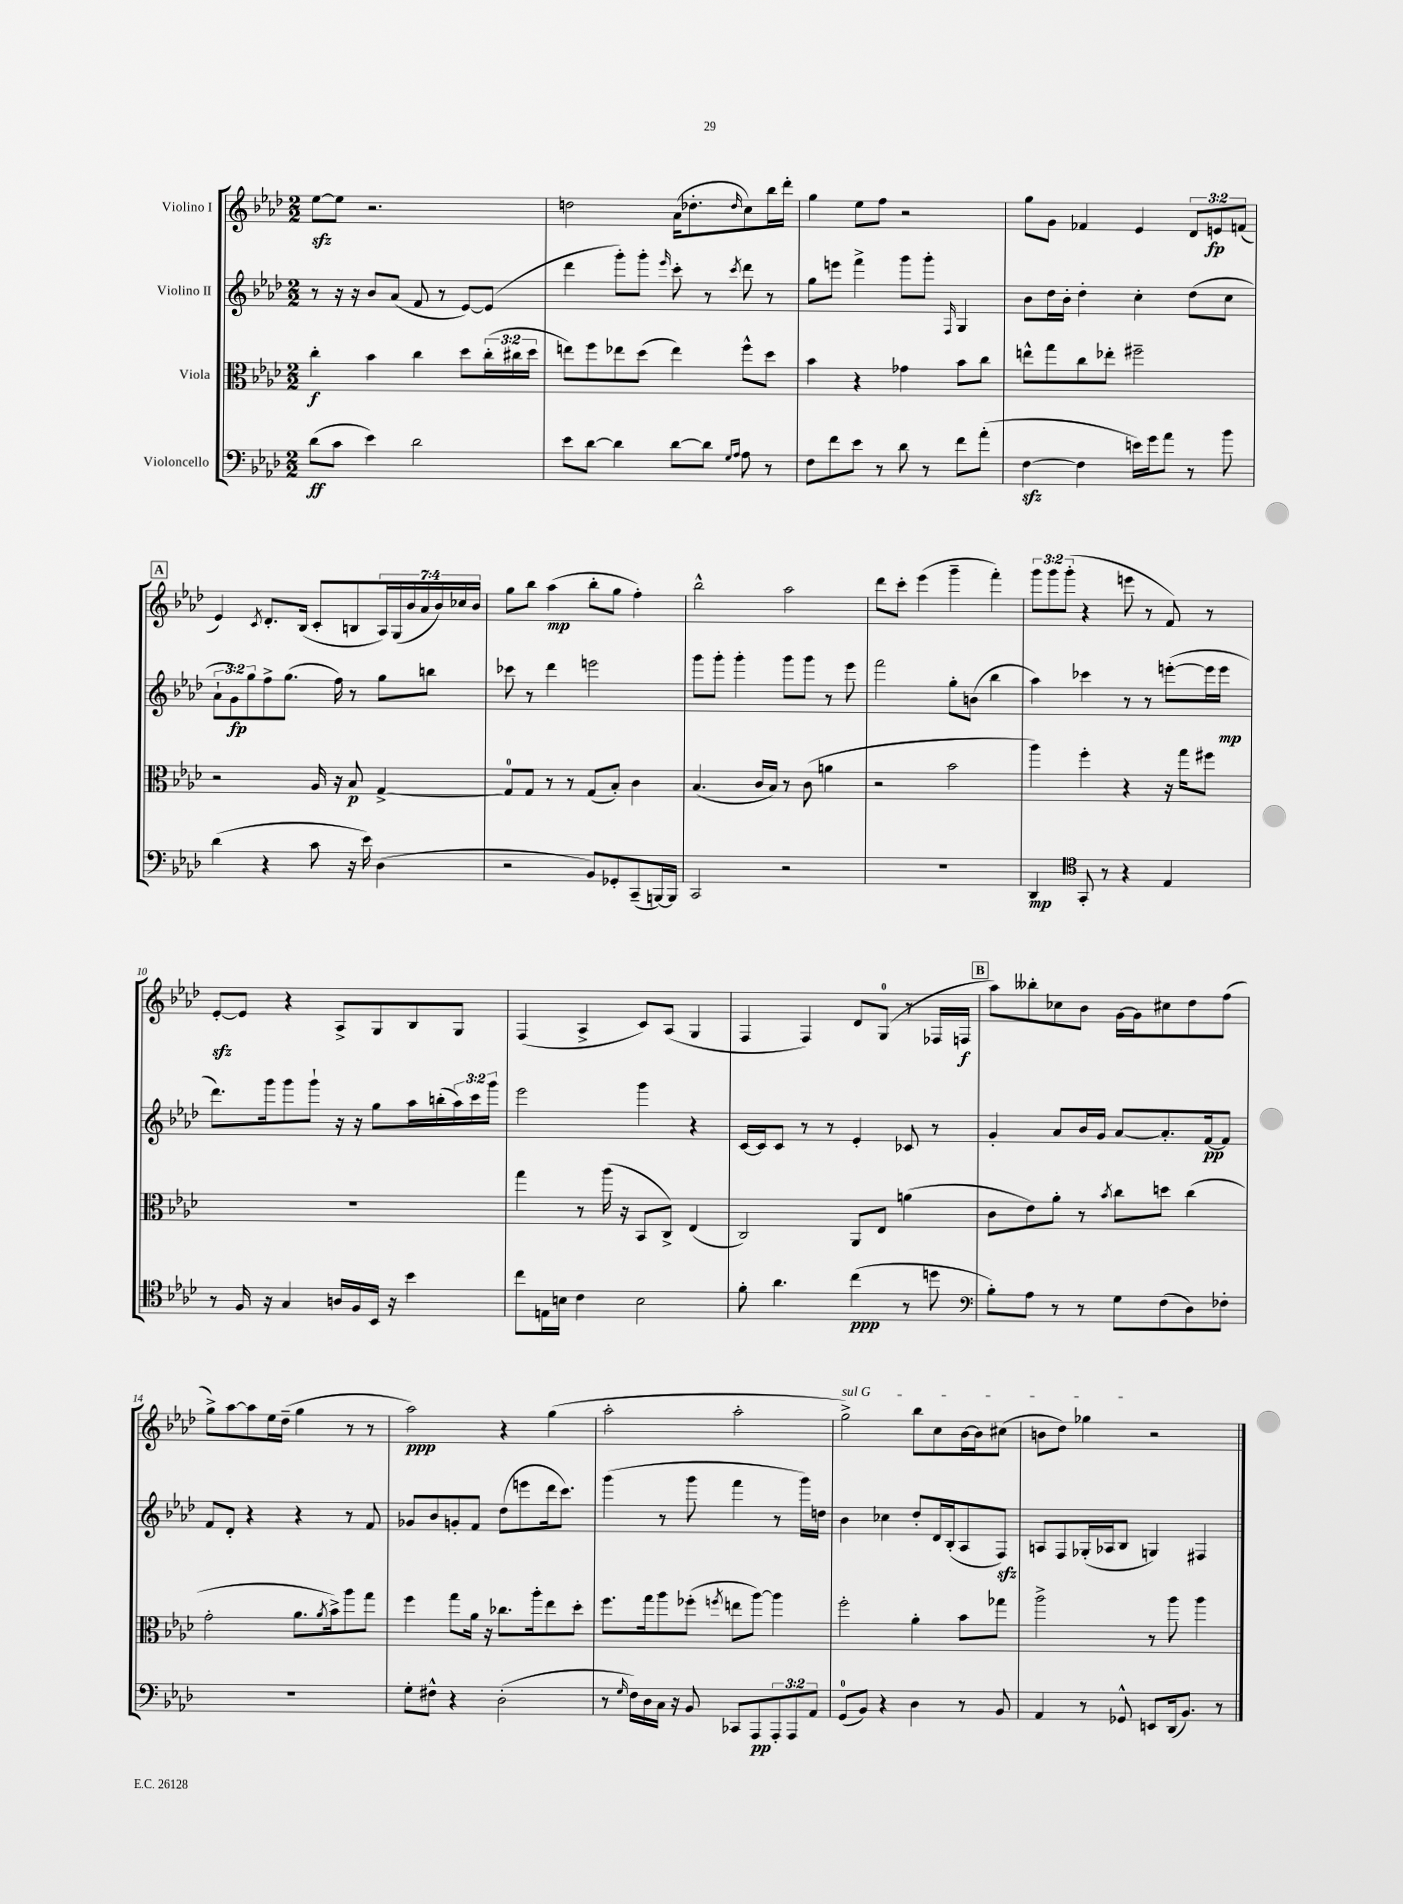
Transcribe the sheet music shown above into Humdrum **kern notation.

**kern	**kern	**kern	**kern
*staff4	*staff3	*staff2	*staff1
*clefF4	*clefC3	*clefG2	*clefG2
*k[b-e-a-d-]	*k[b-e-a-d-]	*k[b-e-a-d-]	*k[b-e-a-d-]
*M2/2	*M2/2	*M2/2	*M2/2
(8d-\L	4cc'\	8r	[8ee-\L
8c\J	.	16r	8ee-\]J
.	.	16r	.
4e-\)	4b-\	8b-/L	2.r
.	.	(8a-/J	.
2d-\	4cc\	8f/	.
.	.	8r	.
.	8dd-\L	[8e-/L)	.
.	(24cc'\L	(8e-/]J	.
.	24cc#\	.	.
.	24dd-\JJ	.	.
=	=	=	=
8e-\L	8ee\L)	4ddd-\	2dd\
[8d-\J	8ff\	.	.
4d-\]	8ee-\	8ggg'\L)	.
.	(8dd-\J	8ggg'\J	.
.	.	16qqeee-/	.
[8d-\L	4ee-\)	8ccc'\	(16a-\LK
.	.	.	8.dd-'\
8d-\]J	.	8r	.
16qqG/LL	.	.	.
16qqA-/JJ	.	8qccc/	16qqdd-/
8A-\	8ff^^\L	8ddd-\	8cc\)
8r	8dd-\J	8r	16bb-\L
.	.	.	16ddd-'\JJ
=	=	=	=
8F\L	4b-\	8gg\L	4gg\
8f\	.	8eee\J	.
8e-\J	4r	4fff^\	8ee-\L
8r	.	.	8ff\J
8d-\	4g-\	8ggg\L	2r
8r	.	8ggg'\J	.
.	.	16qqF/	.
8f\L	8b-\L	4G/	.
(8a-'\J	8cc\J	.	.
=	=	=	=
[4F\	8ee^^\L	8b-\L	8gg\L
.	8gg\	16dd-\L	8g\J
.	.	16b-'\JJ	.
4F\]	8cc\	4dd-'\	4f-/
.	8ee-'\J	.	.
16e\LL)	2ff#~\	4cc'\	4e-/
16g\J	.	.	.
8a-\J	.	.	.
8r	.	(8dd-\L	12d-/L
.	.	.	12e/
8b-\	.	8cc\J	.
.	.	.	(12f/J
=	=	=	=
(4d-\	2r	12a-`\L	4e-/)
.	.	12g\)	.
.	.	12gg\	.
.	.	.	8qc/
4r	.	8ff^\	8.d-'/L
.	.	(8.gg\J	.
.	.	.	(16B-/Jk
8c\	16A-/	.	8c'/L
.	16r	16ff\)	.
16r	8B-/	8r	8B/
16e-\)	.	.	.
(4D-\	[4G^/	8gg\L	28A-/L)
.	.	.	(28G/
.	.	.	28b-/
.	.	.	28a-/
.	.	8bb\J	.
.	.	.	28b-/)
.	.	.	28cc-/
.	.	.	28b-/JJ
=	=	=	=
2r	8G/]L	8ccc-\	8gg\L
.	8G/J	8r	8bb-\J
.	8r	4ddd-\	(4aa-\
.	8r	.	.
8BB-/L)	(8G/L	2eee\	8bb-'\L
8GG-'/	8B-'/J)	.	8gg\J
(8CC~/	4c\	.	4ff'\)
[16BBB/L)	.	.	.
16BBB/]JJ	.	.	.
=	=	=	=
2CC/	(4.B-/	8ggg\L	2bb-^^\
.	.	8ggg'\J	.
.	.	4ggg'\	.
.	16c/LL	.	.
.	16B-/JJ)	.	.
2r	8r	8ggg\L	2aa-\
.	(8c\	8ggg\J	.
.	4a\	8r	.
.	.	8eee-\	.
=	=	=	=
1r	2r	2fff\	8ddd-\L
.	.	.	8ccc'\J
.	.	.	(4eee-\
.	2b-\	8gg'\L	4ggg~\
.	.	(8b\J	.
.	.	4bb-\	4fff'\)
=	=	=	=
4DD-/	4aa-\)	4aa-\)	12ggg\L
.	.	.	12ggg\
.	.	.	(12ggg'\J
*clefC4	*	*	*
8GG'/	4ff'\	4ccc-\	4r
8r	.	.	.
4r	4r	8r	8eee\
.	.	8r	8r
4E-/	16r	([8eee'\L	8f/)
.	16gg\LK	.	.
.	8ff#\J	16eee\]L	8r
.	.	16eee\JJ	.
=	=	=	=
8r	1r	8.ddd-\L)	[8e-'/L
16F/	.	.	8e-/]J
16r	.	16ggg\k	.
4G/	.	8ggg\	4r
.	.	8ggg`\J	.
16A/LL	.	16r	8A-^/L
16F/	.	16r	.
16BB-/JJ	.	8gg\L	8G/
16r	.	.	.
4b-\	.	16aa-\L	8B-/
.	.	(16bb'\	.
.	.	24aa-\)	8G/J
.	.	24ccc\	.
.	.	24ggg\JJ	.
=	=	=	=
8cc\L	4gg\	2eee-\	(4F/
16E\L	.	.	.
16B\JJ	.	.	.
4c\	8r	.	4A-^/
.	(16aa-\	.	.
.	16r	.	.
2B\	8BB-/L	4ggg\	8c/L)
.	8C^/J)	.	(8A-/J
.	(4E-/	4r	4G/
=	=	=	=
8f'\	2C/)	[16c/LL	4F/
.	.	16c/]J	.
4.a-\	.	8c/J	.
.	.	8r	4F/)
.	.	8r	.
(4cc\	8AA-/L	4e-'/	8d-/L
.	8E-/J	.	(8G/J
8r	(4a\	8c-/	8r
8dd\	.	8r	16F-/LL
.	.	.	16F/JJ
=	=	=	=
*clefF4	*	*	*
8B-'\L)	8c\L	4g'/	8aa-\L)
8A-\J	8e-\)	.	8bb--'\
8r	8a-'\J	8a-/L	8cc-\
8r	8r	16b-/L	8b-\J
.	.	16g/JJ	.
.	8qb-/	.	.
8G\L	8cc\L	[8a-/L	[16g\LL
.	.	.	16g\]J
(8F\	8dd\J	8.a-'/]	8cc#\
8D-\)	(4cc\	.	8dd-\
.	.	[16f/k	.
8F-'\J	.	8f/]J	(8ff\J
=	=	=	=
1r	2g'\	8f/L	8gg^\L)
.	.	8d-'/J	[8aa-\
.	.	4r	8aa-\]
.	.	.	16ee-\L
.	.	.	(16dd-~\JJ
.	8.a-\L	4r	4gg\
.	8qa-/	.	.
.	16b-^\k)	.	.
.	8aa-\	8r	8r
.	8gg\J	8f/	8r
=	=	=	=
8G'\L	4ff\	8g-/L	2aa-\)
8F#^^\J	.	8b-/	.
4r	8gg\L	8g'/	.
.	16a-\Jk	8f/J	.
.	16r	.	.
(2D-'\	8.cc-\L	(8dd-\L	4r
.	.	8eee\	.
.	16aa-'\k	.	.
.	8ee-\	16ddd-\k	(4gg\
.	.	8.ccc\J)	.
.	8dd-'\J	.	.
=	=	=	=
8r	8.ff\L	(4ggg\	2aa-'\
16qqG/	.	.	.
16F\LL)	.	.	.
16D-\	16gg\k	.	.
16C\JJ	8aa-\	8r	.
16r	.	.	.
8BB-/	(8ff-'\J	8ggg\	.
.	8qff/	.	.
8CC-/L	8ee\L	4fff\	2aa-'\
8AAA-/	[8aa-\J)	.	.
12AAA-'/	4aa-\]	8r	.
12AAA-/	.	.	.
.	.	16ggg\LL)	.
12AA-/J	.	.	.
.	.	16dd\JJ	.
=	=	=	=
(8GG/L	2ff'\	4b-\	2gg^\)
8BB-/J)	.	.	.
4r	.	4cc-\	.
4D-\	4a-'\	8dd-'/L	8bb-\L
.	.	16d-/L	8cc\
.	.	(16B-'/J	.
8r	8b-\L	8A-/	[16b-\L
.	.	.	16b-\]J
8BB-/	8gg-\J	8F/J)	(8cc#\J
=	=	=	=
4AA-/	2aa-^\	8A/L	8b\L
.	.	8F/	8dd-\J)
8r	.	(16G-'/L	4gg-\
.	.	16A-/J	.
8GG-^^/	.	8B-/J	.
8EE/L	8r	4G/)	2r
(16DD-/k	8aa-\	.	.
8.BB-/J)	.	.	.
.	4aa-\	4F#/	.
8r	.	.	.
==	==	==	==
*-	*-	*-	*-
